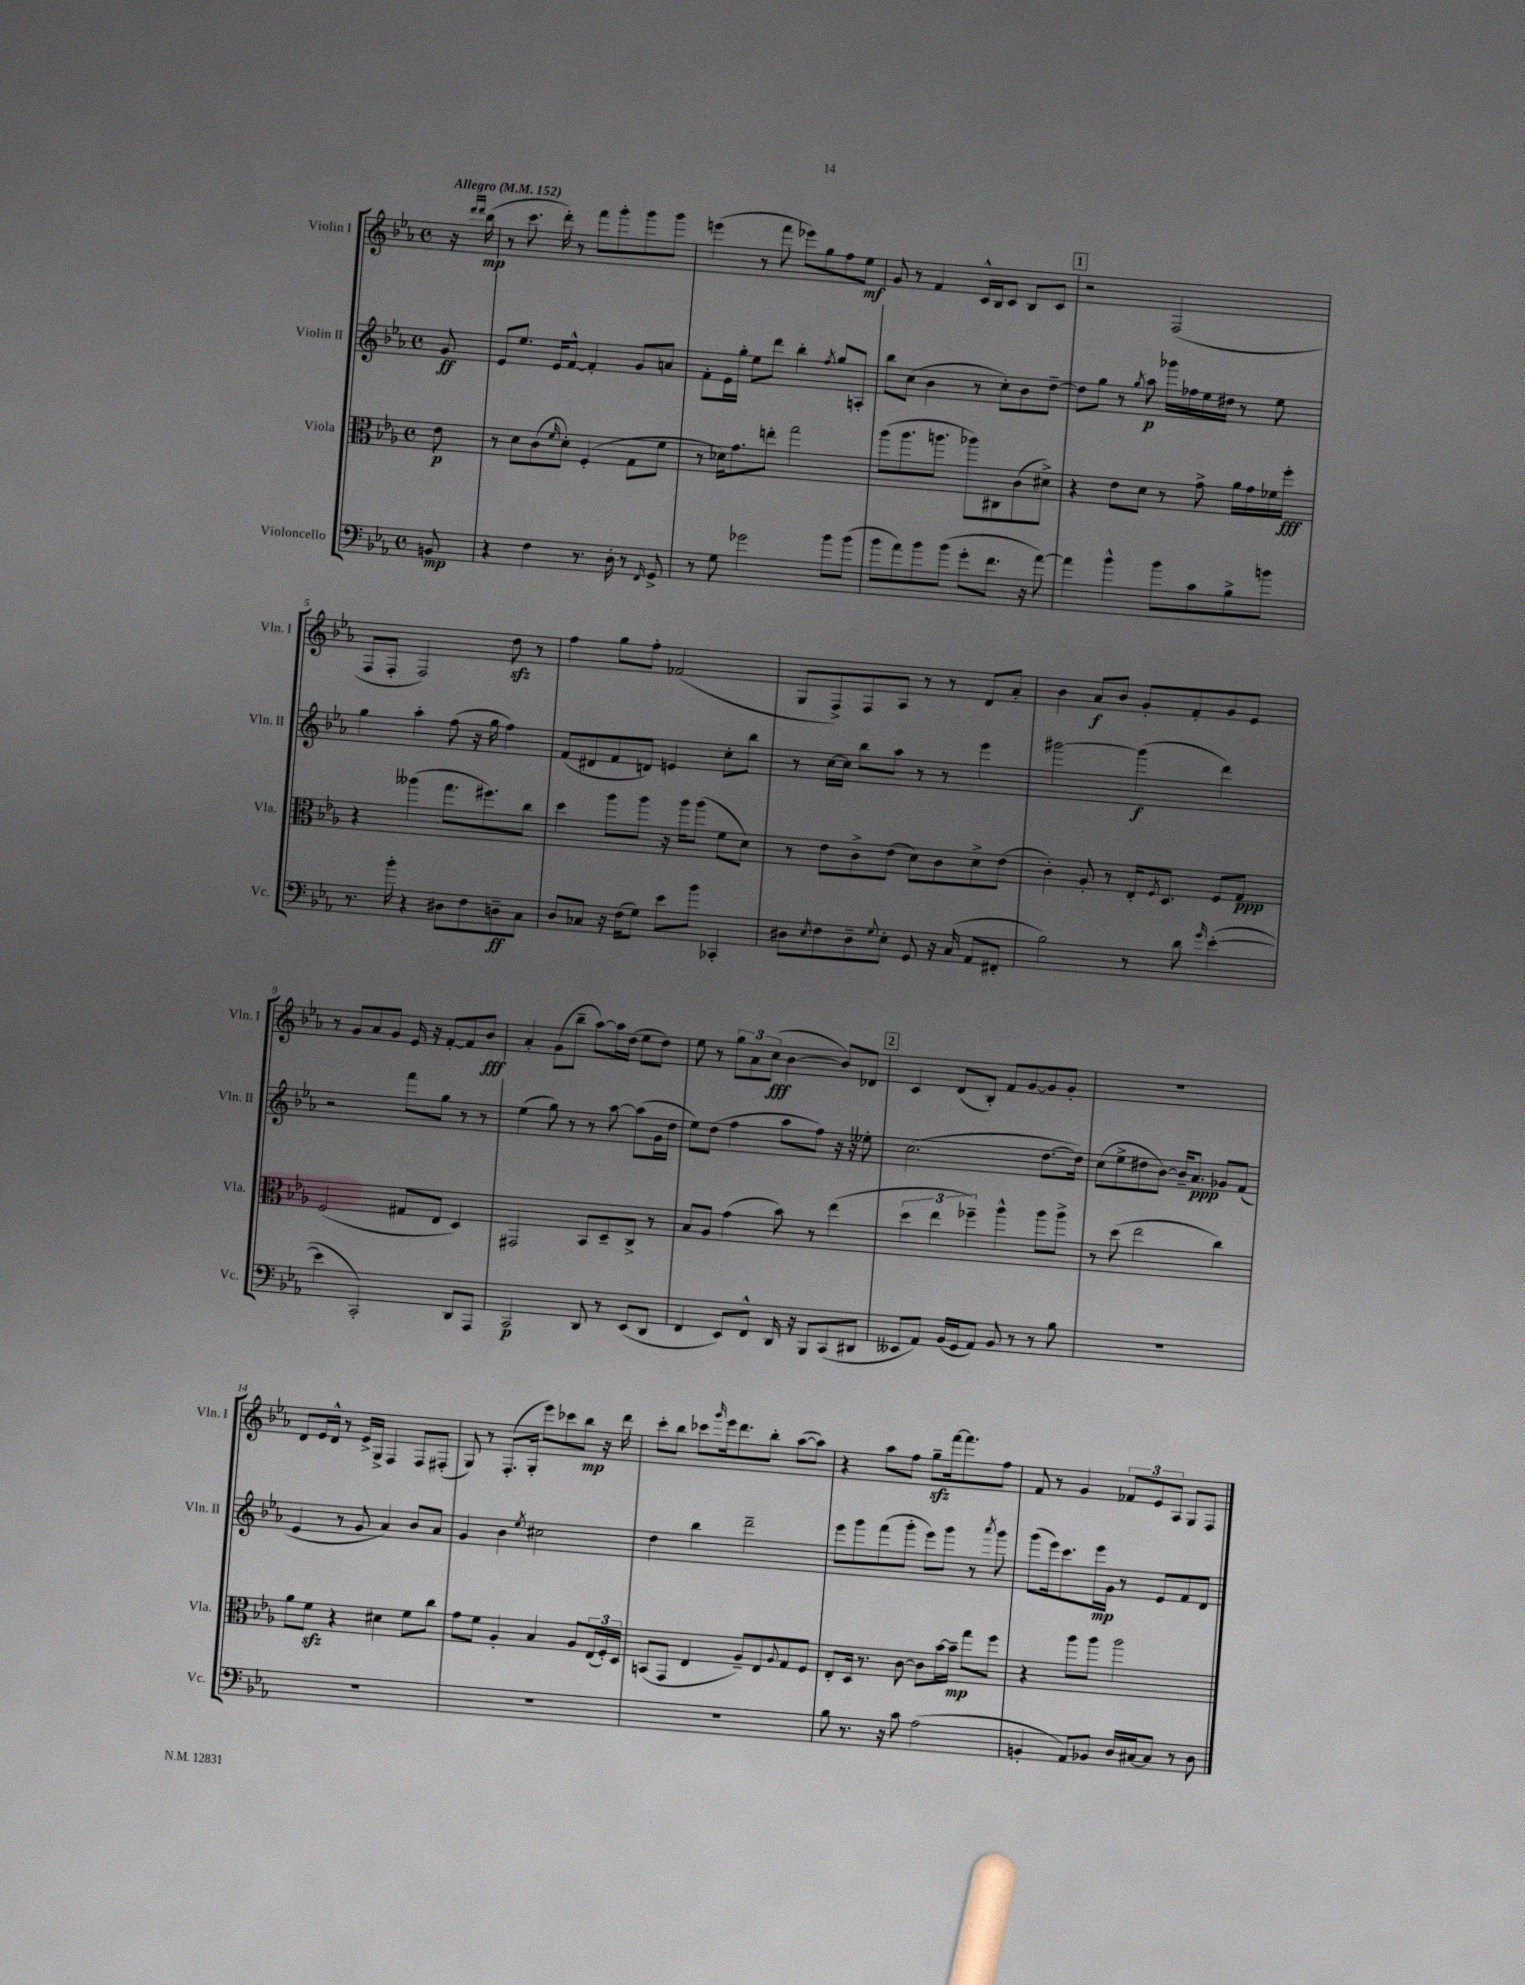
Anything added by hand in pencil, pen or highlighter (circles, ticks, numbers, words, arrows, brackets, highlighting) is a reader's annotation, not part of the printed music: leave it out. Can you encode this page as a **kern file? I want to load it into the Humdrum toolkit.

**kern	**kern	**kern	**kern
*staff4	*staff3	*staff2	*staff1
*clefF4	*clefC3	*clefG2	*clefG2
*k[b-e-a-]	*k[b-e-a-]	*k[b-e-a-]	*k[b-e-a-]
*M4/4	*M4/4	*M4/4	*M4/4
*met(c)	*met(c)	*met(c)	*met(c)
*MM152	*MM152	*MM152	*MM152
8BB/	8e-\	8g/	16r
.	.	.	16qqddd/LL
.	.	.	16qqddd/JJ
.	.	.	(16bb-\
=	=	=	=
4r	8r	8e-/L	8r
.	8d\L	8.ee-/J	8.ccc\
4F\	(8c\	.	.
.	.	16e-/LK	16ddd'\)
.	16qqf/	.	.
.	8d'\J)	[8f^^/J	8r
8.r	(4F'/	4f'/]	8fff\L
.	.	.	8ggg'\
16D'\	.	.	.
8r	8G\L	8g/L	8ggg\
16qqFF/	.	.	.
8GG^/	8f\J	8a/J	8ggg\J
=	=	=	=
8r	8r	8f'\L	(4eee\
8G\	16d-\LK)	16e-\L	.
.	8.g\	16gg'\JJ	.
2g-\	.	8ee-\L	8r
.	8ee'\J	8ddd\J	8fff\
.	2gg\	4bb-'\	8eee-\L)
.	.	.	8gg\
.	.	8qff/	.
8b-\L	.	8gg/L	8ff\
(8b-\J	.	8A'/J	8ee-\J
=	=	=	=
8b-\L	(8aa-\L	8bb-\L	8g/
8a-\)	8.aa-\	(8cc\J	8r
8b-\	.	4b-\	4f/
.	8.aa\J	.	.
(8b-\J	.	.	.
8g'\L	8aa-\L)	8r	16c^^/LL
.	.	.	16B-/J
8.f\J	8C#\	8cc'\L)	8c/J
.	(8c\	8b-\	8B-/L
16r	.	.	.
[8a-\)	8d#^\J)	[8dd~\J	8c/J
=	=	=	=
4a-\]	4r	8dd\]L	2r
.	.	8gg\J	.
4b-^^\	8e-\L	8r	.
.	.	8qgg/	.
.	8d\J	8aa-\	.
8b-\L	8r	16ggg-\LL	(2F/
.	.	16ff-\	.
8c\	8g^\	16ee-\	.
.	.	16dd#\JJ	.
8B-^\	16a-\LL	8r	.
.	16g\	.	.
8b\J	16f-\	8ee-\	.
.	16ff'\JJ	.	.
=	=	=	=
8.r	4r	4gg\	8F/L
.	.	.	8F'/J
16b-'\	.	.	.
4r	(4aa--\	4aa-'\	2F/)
8D#\L	8.gg\L	(8ff\	.
8F\	.	16r	.
.	8.ff#\)	16gg\	.
8D~\	.	4ff\)	8dd\
8C\J	8cc\J	.	8r
=	=	=	=
8D/L	4dd\	(8f/L	4ff\
8C-/J	.	8d#/	.
16r	8aa-\L	8f/	8gg\L
(16F\LK	.	.	.
8G\J)	8aa-\J	8d/J)	8ff'\J
8e-\L	16r	4e/	(2f-/
.	16aa-\LK	.	.
8b-\J	(8aa-\J	.	.
4CC-'/	8f\L	8cc'\L	.
.	8d\J)	8bb-\J	.
=	=	=	=
8D#\L	8r	8r	8G/L
8qE-/	.	.	.
8F\	8e-\L	[16cc\LL	8F^/)
.	.	16cc\]JJ	.
8D#~\	8c^\	8bb-\L	8F/
8qqG/	.	.	.
8E-'\J	(8e-\J	8aa-\J	8A-/J
8GG/	8d\L)	8r	8r
16r	8c\	8r	8r
(16C/	.	.	.
8AA-/L	8d^\	4eee-\	8d/L
8FF#'/J	(8e-\J	.	8a-'/J
=	=	=	=
2B-\)	4c'\)	[2ggg#\	4b-\
.	8A-'/	.	8a-/L
.	8r	.	8b-/J
8r	16E-'/LK	(4ggg#\]	8g'/L
.	8qF/	.	.
.	8.D/J	.	.
8d\	.	.	8f'/
16qqg/	.	.	.
([4e-'\	8F/L	4ddd\)	8g/
.	8G/J	.	8e-/J
=	=	=	=
4e-\]	(2F/	2r	8r
.	.	.	8g/L
2CC'/)	.	.	8a-/
.	.	.	8g/J
.	8G#/L	8fff\L	16e-/
.	.	.	16r
.	8E-/J	8gg\J	[8f'/L
8DD/L	4D/)	8r	8f/]
8AAA-/J	.	8r	8b-/J
=	=	=	=
2CC/	2GG#/	(4ee-\	4a-'/
.	.	8gg\)	(8g\L
.	.	8r	8bb-~\J
8DD/	8BB-/L	8r	[8aa-\L)
8r	8D~/	[8aa-\	16aa-\]L
.	.	.	(16dd\JJ
(8EE-/L	8C^/J	(8aa-\]L	8ee-\L
8DD/J	8r	16g\L	8dd\J)
.	.	16dd\JJ	.
=	=	=	=
4FF/	8B-/L	8ee-\L)	8ee-\
.	8A-/J	(8dd\J	8r
8EE-/L)	(4g\	4ff\	12gg\L
.	.	.	12a-\
8FF^^/J	.	.	.
.	.	.	(12cc\J
16DD/	8b-\)	8aa-\L	[4b-\
16r	.	.	.
8BBB-/L	8r	8ff\J)	.
(8CC/	(4ee-\	16r	8b-/]L)
.	.	16r	.
8DD#/J	.	8ee--'\	8d-/J
=	=	=	=
8EE--/L	6dd\	(2.cc\	4c/
8AA-/J)	.	.	.
.	6ee-\	.	.
(16BB-/LL	.	.	(8d/L
16GG/J	.	.	.
.	6ff-~\)	.	.
8AA-/J)	.	.	8B-'/J)
8BB-/	4aa-^^\	.	8f/L
8r	.	.	[8g/
8r	8aa-\L	[8.dd\L	8g/]
8B-\	8aa-^\J	.	8g'/J
.	.	16dd\]Jk)	.
=	=	=	=
1r	8r	(8cc\L	1r
.	(8dd\	8ee-^\	.
.	2ee-\	8dd#\	.
.	.	[8b-\J)	.
.	.	16b-~/]LK	.
.	.	8.a-/J	.
.	4cc\)	8g-/L	.
.	.	(8f/J	.
=	=	=	=
1r	8a-\L	4e-/	8d/L
.	8f\J	.	16e-/L
.	.	.	16d^^/JJ
.	4r	8r	8r
.	.	8g/	16e-^/LL
.	.	.	16G^/JJ
.	4d#\	4a-/)	4F/
.	8f\L	8b-/L	8F/L
.	8cc\J	8a-/J	(8F#'/J
=	=	=	=
1r	8g\L	4g/	8G/)
.	8f\J	.	8r
.	4A-'/	4b-\	(8.F'/L
.	.	.	16G'/Jk
.	.	8qee-/	.
.	4B-/	2cc#\	8eee-\L)
.	.	.	8ccc-\
.	8A-/L	.	8bb-\J
.	(24E-/L	.	16r
.	24F'/)	.	.
.	.	.	16ddd\
.	24D/JJ	.	.
=	=	=	=
1r	(8BB/L	4dd\	8ccc'\L
.	8GG/J	.	8bb-\J
.	4E-/	4bb-\	8ccc-\L
.	.	.	16qqggg/
.	.	.	16eee-\k
.	.	.	8.ddd\
.	8A-~/L)	2ddd~\	.
.	8E-/	.	8bb-'\J
.	8qqA-/	.	.
.	8G/	.	([8aa-\L
.	8F/J	.	8aa-\]J)
=	=	=	=
8B-\	8E-'/L	8eee-\L	4r
8.r	16D/Jk	8ggg\	.
.	8.r	.	.
.	.	(8fff\	8aa-\L
16r	.	.	.
8c\	[8c\	8ggg'\J	8ff\J
(2A-\	8c\]L	8eee-\L)	8gg~\L
.	[16b-\L	8ggg\J	[16fff\k
.	16b-~\]JJ	.	8.fff\]
.	8gg\L	8r	.
.	.	8qaaa-/	.
.	8ff\J	8ggg\	8ff\J
=	=	=	=
4BB'/	4r	(8ggg\L	8f/
.	.	16eee-\k)	8r
.	.	8.ccc\	.
8AA-/L)	8aa-\L	.	4g/
8BB-/J	8aa-\J	16eee-\L	.
.	.	16g\JJ	.
16D/LL	2aa-\	8r	12f-/L
[16C#/J	.	.	.
.	.	.	12e-/
8C#/]J	.	8e-/L	.
.	.	.	12A-/J
8r	.	8f/	8G/L
8D\	.	8d/J	8F/J
==	==	==	==
*-	*-	*-	*-
